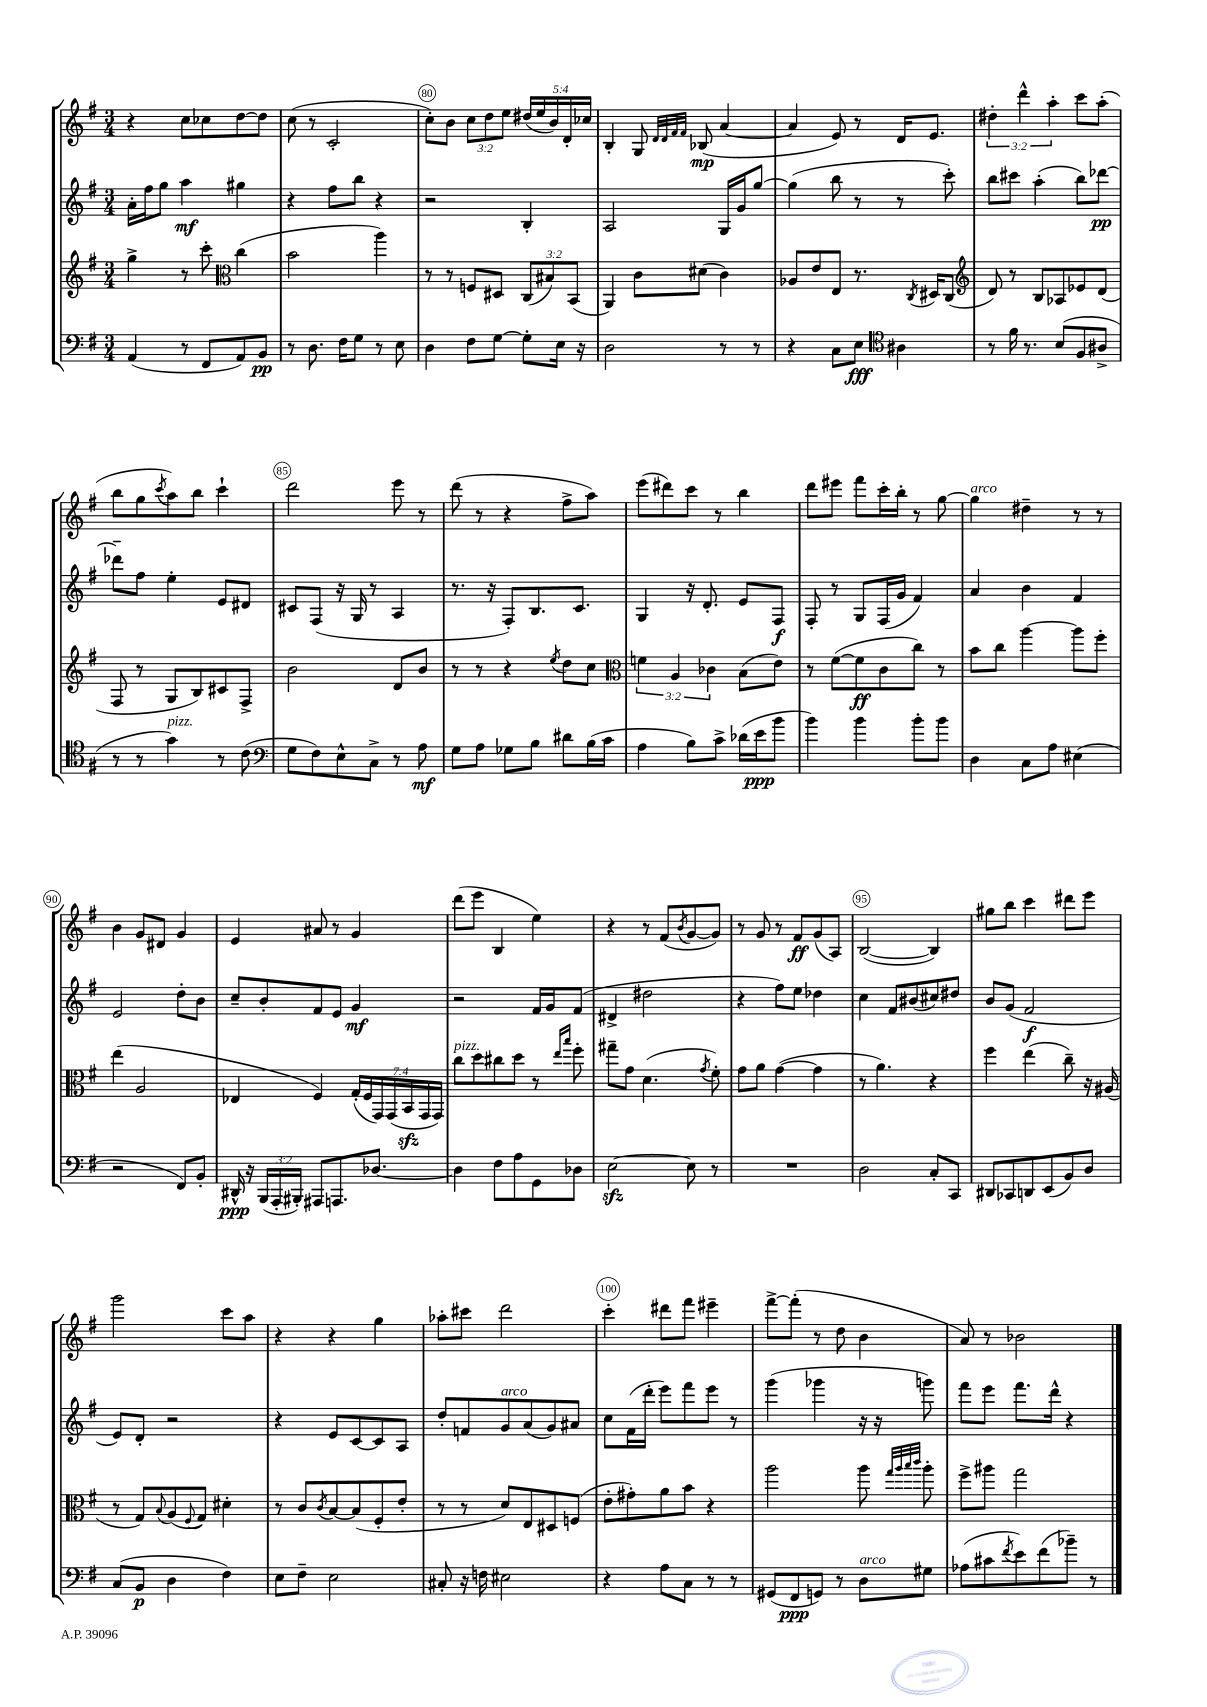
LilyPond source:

<<
\new StaffGroup <<
\new Staff = "s0" {
    \clef treble \key g \major \numericTimeSignature \time 3/4 \override Staff.TupletNumber.text = #tuplet-number::calc-fraction-text
    r4 c''8 ces''8 d''8~ d''8 |
    c''8( r8 c'2-. |
    c''8-.) b'8 \tuplet 3/2 { c''8 d''8 e''8 } \tuplet 5/4 { dis''16( e''16 b'16) d'16-. ces''16 } |
    b4-. g8 \grace { d'32 d'32 fis'32 fis'32 } bes8\mp( a'4~ |
    a'4 e'8) r8 d'16 e'8. |
    \tuplet 3/2 { dis''4-. d'''4-^ a''4-. } c'''8 a''8-.( |
    b''8 g''8 \acciaccatura { c'''8 } a''8) b''8 c'''4-! |
    d'''2 e'''8 r8 |
    d'''8( r8 r4 fis''8-> a''8) |
    e'''8( dis'''8) c'''8 r8 b''4 |
    d'''8 eis'''8 fis'''8 c'''16-. b''16-. r8 g''8~ |
    g''4^\markup { \italic "arco" } dis''4-- r8 r8 |
    b'4 g'8 dis'8 g'4 |
    e'4 ais'8 r8 g'4 |
    d'''8( e'''8 b4 e''4) |
    r4 r8 fis'8( \acciaccatura { b'8 } g'8~ g'8) |
    r8 g'8 r8 fis'8\ff g'8( a8) |
    b2~( b4) |
    gis''8 b''8 c'''4 dis'''8 e'''8 |
    g'''2 c'''8 a''8 |
    r4 r4 g''4 |
    aes''8-. cis'''8 d'''2 |
    c'''4-. dis'''8 fis'''8 eis'''4-- |
    fis'''8~-> fis'''8-.( r8 d''8 b'4 |
    a'8) r8 bes'2 \bar "|." |
}
\new Staff = "s1" {
    \clef treble \key g \major \numericTimeSignature \time 3/4
    a'16-. fis''16 g''8 a''4\mf gis''4 |
    r4 fis''8 b''8 r4 |
    r2 b4-. |
    a2 g16 g'16 g''8~ |
    g''4( b''8 r8 r8 c'''8-.) |
    b''8 cis'''8 a''4-.( b''8) des'''8~\pp |
    des'''8-- fis''8 e''4-. e'8 dis'8 |
    cis'8 fis8( r16 g16 r8 a4 |
    r8. r16 fis8-.) b8. c'8. |
    g4 r16 d'8.-. e'8 fis8\f |
    fis8-. r8 g8 fis16( g'16 fis'4) |
    a'4 b'4 fis'4 |
    e'2 d''8-. b'8 |
    c''8-- b'8-. fis'8 e'8 g'4\mf |
    r2 fis'16 g'16 fis'8( |
    dis'4-> dis''2 |
    r4 fis''8) e''8 des''4 |
    c''4 fis'8 bis'8( cis''8) dis''8 |
    b'8 g'8( fis'2\f |
    e'8) d'8-. r2 |
    r4 e'8 c'8~ c'8 a8 |
    d''8-. f'8 g'8^\markup { \italic "arco" } a'8( g'8) ais'8 |
    c''8 fis'16( d'''16-. e'''8) fis'''8 e'''8 r8 |
    g'''4( ges'''4 r16 r16 g'''8) |
    fis'''8 e'''8 fis'''8. d'''16-^ r4 \bar "|." |
}
\new Staff = "s2" {
    \clef treble \key g \major \numericTimeSignature \time 3/4 \override Staff.TupletNumber.text = #tuplet-number::calc-fraction-text
    g''4-> r8 c'''8-. \clef alto c''4( |
    b'2 a''4) |
    r8 r8 f8 dis8 \tuplet 3/2 { c8( bis8) b,8( } |
    a,4) c'8 dis'8( c'4) |
    aes8 e'8 e8 r8. \acciaccatura { c8 } dis16 c8( |
    \clef treble d'8) r8 b8 aes8 ees'8 d'8( |
    fis8 r8 g8 b8) cis'8 fis8-> |
    b'2 d'8 b'8 |
    r8 r8 r4 \acciaccatura { e''8 } d''8 c''8 |
    \clef alto \tuplet 3/2 { f'4 a4 ces'4 } b8( e'8) |
    r8 fis'8~( fis'8\ff c'8 c''8) r8 |
    b'8 c''8 a''4~ a''8 fis''8-. |
    e''4( a2 |
    ees4 fis4) \tuplet 7/4 { g16-.( fis16 g,16) g,16( b,16\sfz g,16 g,16) } |
    c''8^\markup { \italic "pizz." } d''8 cis''8 d''8 r8 \grace { e''16 b''16 } fis''8-. |
    gis''8-- g'8 d'4.( \acciaccatura { g'8 } fis'8-.) |
    g'8 a'8 g'4~( g'4 |
    r8 a'4.) r4 |
    fis''4 e''4( c''8--) r16 ais16( |
    r8 g8) \appoggiatura { b8 } a8( \appoggiatura { fis8 } g8) dis'4-. |
    r8 c'8 \acciaccatura { c'8 } b8~ b8( fis8-. e'8-. |
    r8 r8 d'8) e8 dis8 f8( |
    e'8-. gis'8-.) a'8 b'8 r4 |
    a''2 a''8 \grace { g''32 a''32 b''32 c'''32 } a''8-. |
    fis''8-> ais''8 g''2 \bar "|." |
}
\new Staff = "s3" {
    \clef bass \key g \major \numericTimeSignature \time 3/4 \override Staff.TupletNumber.text = #tuplet-number::calc-fraction-text
    a,4( r8 fis,8 a,8) b,8\pp |
    r8 d8. fis16 g8 r8 e8 |
    d4 fis8 g8~ g8-. e16 r16 |
    d2 r8 r8 |
    r4 c8 e8\fff \clef tenor ais4 |
    r8 fis'16 r8. b8( fis8 ais8-> |
    r8 r8 g'4^\markup { \italic "pizz." }) r8 c'8( |
    \clef bass g8 fis8) e8-^ c8-> r8 a8\mf |
    g8 a8 ges8 b8 dis'8 b16( c'16 |
    a4 b8) c'8-> des'16( e'16\ppp b'8 |
    b'4) b'4 b'8-. b'8 |
    d4 c8 a8 eis4( |
    r2 fis,8) b,8-. |
    dis,16-^\ppp r16 \tuplet 3/2 { b,,16( a,,16-. bis,,16-.) } ais,,8 a,,8. des8.~ |
    des4 fis8 a8 g,8 des8 |
    e2~\sfz e8 r8 |
    R2. |
    d2 c8-. c,8 |
    dis,8 ces,8 d,8 e,8( b,8) d8 |
    c8( b,8\p d4 fis4) |
    e8 fis8-- e2 |
    cis8-. r16 f16 eis2 |
    r4 a8 c8 r8 r8 |
    gis,8( fis,8\ppp g,8) r8 d8^\markup { \italic "arco" } gis8 |
    aes8( cis'8 \acciaccatura { fis'8 } e'8) fis'8( bes'8--) r8 \bar "|." |
}
>>
>>
\layout { \context { \Score currentBarNumber = #78 \override BarNumber.break-visibility = ##(#f #t #t) barNumberVisibility = #(every-nth-bar-number-visible 5) \override BarNumber.stencil = #(make-stencil-circler 0.1 0.3 ly:text-interface::print) } }
